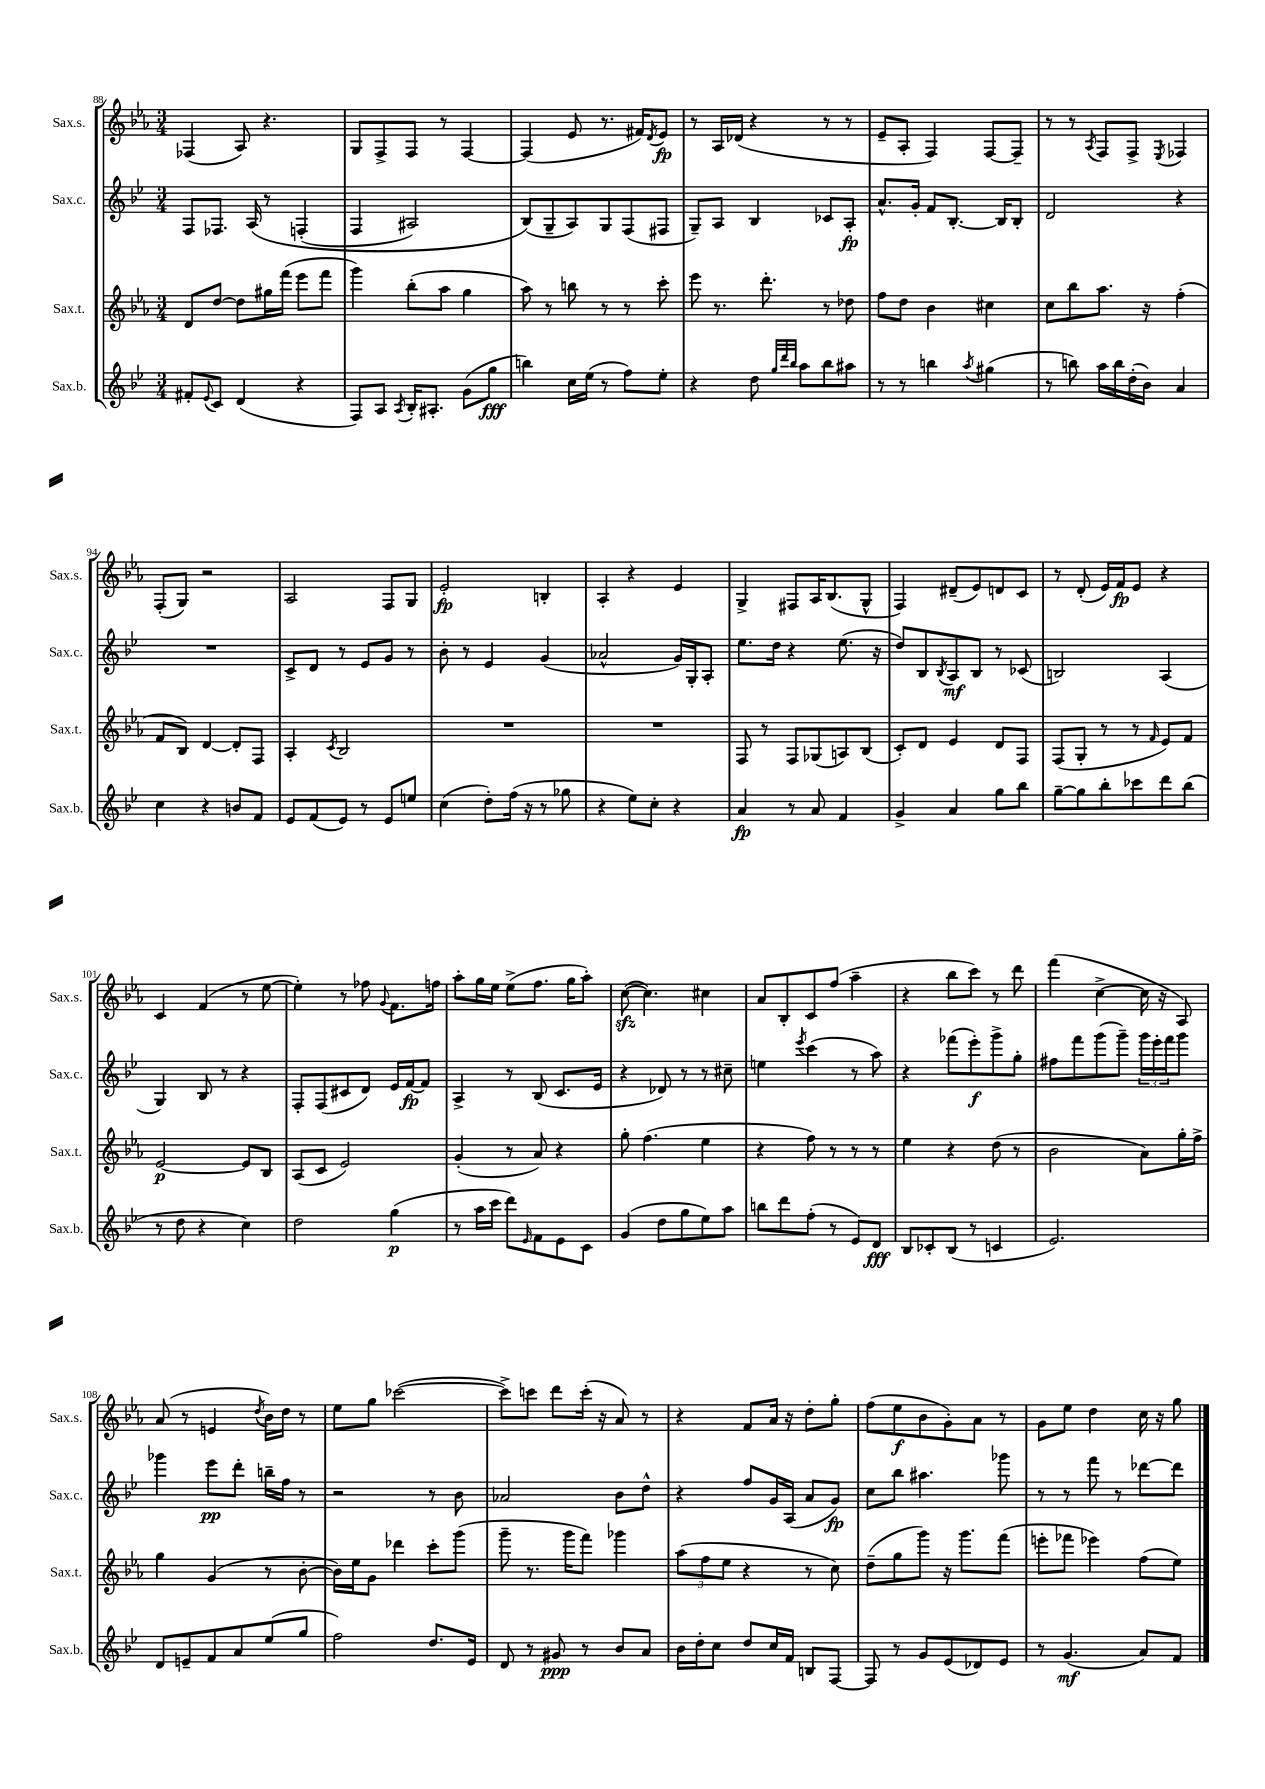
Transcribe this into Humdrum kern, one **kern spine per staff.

**kern	**dynam	**kern	**dynam	**kern	**dynam	**kern	**dynam
*part4	*part4	*part3	*part3	*part2	*part2	*part1	*part1
*staff4	*staff4	*staff3	*staff3	*staff2	*staff2	*staff1	*staff1
*I"Sax.b.	*	*I"Sax.t.	*	*I"Sax.c.	*	*I"Sax.s.	*
*I'Sax.b.	*	*I'Sax.t.	*	*I'Sax.c.	*	*I'Sax.s.	*
*clefG2	*	*clefG2	*	*clefG2	*	*clefG2	*
*k[b-e-]	*	*k[b-e-a-]	*	*k[b-e-]	*	*k[b-e-a-]	*
*M3/4	*	*M3/4	*	*M3/4	*	*M3/4	*
=88	=88	=88	=88	=88	=88	=88	=88
8f#X'/L	.	8d/L	.	8F/L	.	(4F-X/	.
8qqe-/	.	.	.	.	.	.	.
8c/J	.	[8dd/J	.	8.F-X/J	.	.	.
(4d/	.	8dd\L]	.	.	.	8A-/)	.
.	.	.	.	(16A/	.	.	.
.	.	16gg#X\L	.	8r	.	4.r	.
.	.	(16fff\JJ	.	.	.	.	.
4r	.	8eee-\L	.	(4Fn'/	.	.	.
.	.	8fff\J	.	.	.	.	.
=89	=89	=89	=89	=89	=89	=89	=89
8F/L)	.	4ggg\)	.	4F/	.	8G/L	.
8A/J	.	.	.	.	.	8F^/	.
8qA/	.	.	.	.	.	.	.
16B-'/KL	.	(8bb-'\L	.	2A#X/)	.	8F/J	.
8.A#X'/J	.	.	.	.	.	.	.
.	.	8aa-\J	.	.	.	8r	.
(8g\L	.	4gg\	.	.	.	[4F/	.
8gg\J	fff	.	.	.	.	.	.
=90	=90	=90	=90	=90	=90	=90	=90
4bbn\)	.	8aa-\)	.	(8B-/L)	.	(4F/]	.
.	.	8r	.	8G~/	.	.	.
16cc\LL	.	8bbn\	.	8A/)	.	8e-/	.
(16ee-\JJ	.	.	.	.	.	.	.
8r	.	8r	.	8G/	.	8.r	.
8ff\L)	.	8r	.	(8F/	.	.	.
.	.	.	.	.	.	16f#X/KL)	.
.	.	.	.	.	.	8qd/	.
8ee-'\J	.	8ccc'\	.	8F#X/J	.	8e-/J	fp
=91	=91	=91	=91	=91	=91	=91	=91
4r	.	8eee-\	.	8G~/L)	.	8r	.
.	.	8.r	.	8A/J	.	16A-/LL	.
.	.	.	.	.	.	(16d-X/JJ	.
8dd\	.	.	.	4B-/	.	4r	.
.	.	8.ddd'\	.	.	.	.	.
32qqgg/LLL	.	.	.	.	.	.	.
32qqddd/	.	.	.	.	.	.	.
32qqbb-/JJJ	.	.	.	.	.	.	.
8aa\L	.	.	.	.	.	.	.
8bb-\	.	8r	.	8c-X/L	.	8r	.
8aa#X\J	.	8dd-X\	.	8A'/J	fp	8r	.
=92	=92	=92	=92	=92	=92	=92	=92
8r	.	8ff\L	.	8.a^^/L	.	8e-~/L	.
8r	.	8dd\J	.	.	.	8A-'/J	.
.	.	.	.	16g'/Jk	.	.	.
4bbn\	.	4b-\	.	8f/L	.	4F/)	.
.	.	.	.	[8.B-'/J	.	.	.
8qaa/	.	.	.	.	.	.	.
(4gg#X\	.	4cc#X\	.	.	.	[8F/L	.
.	.	.	.	16B-/KL]	.	.	.
.	.	.	.	8B-'/J	.	8F~/J]	.
=93	=93	=93	=93	=93	=93	=93	=93
8r	.	8cc\L	.	2d/	.	8r	.
8bbn\)	.	8bb-\	.	.	.	8r	.
.	.	.	.	.	.	8qA-/	.
16aa\LL	.	8.aa-\J	.	.	.	8F/L	.
16bb\	.	.	.	.	.	.	.
(16dd'\	.	.	.	.	.	8F^/J	.
16b-\JJ)	.	16r	.	.	.	.	.
.	.	.	.	.	.	8qE-/	.
4a/	.	(4ff'\	.	4r	.	4F-X/	.
!!LO:LB:g=z
=94	=94	=94	=94	=94	=94	=94	=94
4cc\	.	8f/L	.	2.r	.	(8F'/L	.
.	.	8B-/J)	.	.	.	8G/J)	.
4r	.	[4d/	.	.	.	2r	.
8bn/L	.	8d'/L]	.	.	.	.	.
8f/J	.	8F/J	.	.	.	.	.
=95	=95	=95	=95	=95	=95	=95	=95
8e-/L	.	4A-'/	.	8c^/L	.	2A-/	.
(8f/	.	.	.	8d/J	.	.	.
.	.	8qc/	.	.	.	.	.
8e-/J)	.	2B-/	.	8r	.	.	.
8r	.	.	.	8e-/L	.	.	.
8e-/L	.	.	.	8g/J	.	8F/L	.
8een/J	.	.	.	8r	.	8G/J	.
=96	=96	=96	=96	=96	=96	=96	=96
(4cc\	.	2.r	.	8b-'\	.	2e-'/	fp
.	.	.	.	8r	.	.	.
8dd'\L)	.	.	.	4e-/	.	.	.
(16ff\Jk	.	.	.	.	.	.	.
16r	.	.	.	.	.	.	.
8r	.	.	.	(4g/	.	4Bn'/	.
8gg-X\	.	.	.	.	.	.	.
=97	=97	=97	=97	=97	=97	=97	=97
4r	.	2.r	.	2a-X^^/	.	4A-'/	.
8ee-\L)	.	.	.	.	.	4r	.
8cc'\J	.	.	.	.	.	.	.
4r	.	.	.	16g/LL)	.	4e-/	.
.	.	.	.	16G'/J	.	.	.
.	.	.	.	8A'/J	.	.	.
=98	=98	=98	=98	=98	=98	=98	=98
4a/	fp	8F/	.	8.ee-\L	.	4G^/	.
.	.	8r	.	.	.	.	.
.	.	.	.	16dd\Jk	.	.	.
8r	.	8F/L	.	4r	.	8F#X/L	.
8a/	.	(8G-X/	.	.	.	16A-/K	.
.	.	.	.	.	.	(8.B-/	.
4f/	.	8An/)	.	(8.ee-\	.	.	.
.	.	(8B-/J	.	.	.	8G^^/J	.
.	.	.	.	16r	.	.	.
=99	=99	=99	=99	=99	=99	=99	=99
4g^/	.	8c'/L)	.	8dd/L)	.	4F/)	.
.	.	8d/J	.	8B-/	.	.	.
.	.	.	.	8qB-/	.	.	.
4a/	.	4e-/	.	8A/	mf	(8d#X~/L	.
.	.	.	.	8B-/J	.	8e-/)	.
8gg\L	.	8d/L	.	8r	.	8dn/	.
8bb-\J	.	8F/J	.	(8c-X/	.	8c/J	.
=100	=100	=100	=100	=100	=100	=100	=100
[8gg~\L	.	(8F/L	.	2Bn/)	.	8r	.
8gg\]	.	8G'/J	.	.	.	(8d'/	.
8bb-'\	.	8r	.	.	.	16e-/LL)	.
.	.	.	.	.	.	16f/J	fp
8ccc-X\	.	8r	.	.	.	8e-/J	.
.	.	16qqf/	.	.	.	.	.
8ddd\	.	8e-/L)	.	(4A/	.	4r	.
(8bb-\J	.	8f/J	.	.	.	.	.
!!LO:LB:g=z
=101	=101	=101	=101	=101	=101	=101	=101
8r	.	[2e-/	p	4G/)	.	4c/	.
8dd\	.	.	.	.	.	.	.
4r	.	.	.	8B-/	.	(4f/	.
.	.	.	.	8r	.	.	.
4cc\)	.	8e-/L]	.	4r	.	8r	.
.	.	8B-/J	.	.	.	[8ee-\	.
=102	=102	=102	=102	=102	=102	=102	=102
2dd\	.	(8A-/L	.	8F'/L	.	4ee-'\])	.
.	.	8c/J	.	(8F/	.	.	.
.	.	2e-/)	.	8c#X/	.	8r	.
.	.	.	.	8d/J)	.	8ff-X\	.
.	.	.	.	.	.	8qqg/	.
(4gg\	p	.	.	16e-/LL	.	8.f\L	.
.	.	.	.	[16f/J	fp	.	.
.	.	.	.	8f/J]	.	.	.
.	.	.	.	.	.	16ffn\Jk	.
=103	=103	=103	=103	=103	=103	=103	=103
8r	.	(4g'/	.	4A^/	.	8aa-'\L	.
16aa\LL	.	.	.	.	.	16gg\L	.
16ccc\JJ	.	.	.	.	.	16ee-\JJ	.
8ddd\L)	.	8r	.	8r	.	(8ee-^\L	.
16qqe-/	.	.	.	.	.	.	.
8f\	.	8a-/)	.	(8B-/	.	8.ff\J	.
8e-\	.	4r	.	8.c/L	.	.	.
.	.	.	.	.	.	16gg\KL	.
8c\J	.	.	.	.	.	8aa-'\J)	.
.	.	.	.	16e-/Jk	.	.	.
=104	=104	=104	=104	=104	=104	=104	=104
(4g/	.	8gg'\	.	4r	.	([8cczz\	.
.	.	(4.ff\	.	.	.	4.cc\])	.
8dd\L	.	.	.	8d-X/)	.	.	.
8gg\	.	.	.	8r	.	.	.
8ee-\)	.	4ee-\	.	8r	.	4cc#X\	.
8aa\J	.	.	.	8cc#X~\	.	.	.
=105	=105	=105	=105	=105	=105	=105	=105
8bbn\L	.	4r	.	4een\	.	8a-/L	.
8ddd\	.	.	.	.	.	8B-'/	.
.	.	.	.	8qeee-/	.	.	.
(8ff'\J	.	8ff\)	.	(4ccc\	.	8c/	.
8r	.	8r	.	.	.	(8ff/J	.
8e-/L)	.	8r	.	8r	.	4aa-~\	.
8d/J	fff	8r	.	8aa\)	.	.	.
=106	=106	=106	=106	=106	=106	=106	=106
8B-/L	.	4ee-\	.	4r	.	4r	.
8c-X'/	.	.	.	.	.	.	.
(8B-/J	.	4r	.	(8fff-X\L	.	8bb-\L	.
8r	.	.	.	8eee-'\)	f	8ccc\J)	.
4cn/	.	(8dd\	.	8ggg^\	.	8r	.
.	.	8r	.	8gg'\J	.	8ddd\	.
=107	=107	=107	=107	=107	=107	=107	=107
2.e-/)	.	2b-\	.	8ff#X\L	.	(4fff\	.
.	.	.	.	8fff\	.	.	.
.	.	.	.	(8ggg\	.	[4cc^\	.
.	.	.	.	8ggg~\J)	.	.	.
.	.	8a-\L)	.	24ggg\LL	.	16cc\]	.
.	.	.	.	24eee-'\	.	.	.
.	.	.	.	.	.	16r	.
.	.	.	.	24fff\J	.	.	.
.	.	16gg'\L	.	8ggg\J	.	8A-/)	.
.	.	16ff^\JJ	.	.	.	.	.
!!LO:LB:g=z
=108	=108	=108	=108	=108	=108	=108	=108
8d/L	.	4gg\	.	4ggg-X\	.	(8a-/	.
8en~/	.	.	.	.	.	8r	.
8f/	.	(4g/	.	8eee-\L	pp	4en/	.
8a/	.	.	.	8ddd'\J	.	.	.
.	.	.	.	.	.	8qdd/	.
(8ee-/	.	8r	.	16bbn~\LL	.	16b-\LL)	.
.	.	.	.	16ff\JJ	.	16dd\JJ	.
8gg/J	.	[8b-'\	.	8r	.	8r	.
=109	=109	=109	=109	=109	=109	=109	=109
2ff\)	.	16b-\LL])	.	2r	.	8ee-\L	.
.	.	16ee-\J	.	.	.	.	.
.	.	8g\J	.	.	.	8gg\J	.
.	.	4ddd-X\	.	.	.	([2ccc-X\	.
8.dd/L	.	8ccc'\L	.	8r	.	.	.
.	.	(8ggg\J	.	8b-\	.	.	.
16e-/Jk	.	.	.	.	.	.	.
=110	=110	=110	=110	=110	=110	=110	=110
8d/	.	8ggg~\	.	2a-X/	.	8ccc-^\L])	.
8r	.	8.r	.	.	.	8cccn\J	.
8g#X/	ppp	.	.	.	.	8ddd\L	.
.	.	16ggg\KL	.	.	.	.	.
8r	.	8fff\J)	.	.	.	(16ccc'\Jk	.
.	.	.	.	.	.	16r	.
8b-/L	.	4ggg-X\	.	8b-\L	.	8a-/)	.
8a/J	.	.	.	8dd^^\J	.	8r	.
=111	=111	=111	=111	=111	=111	=111	=111
16b-\LL	.	(12aa-\L	.	4r	.	4r	.
16dd'\J	.	.	.	.	.	.	.
.	.	12ff\	.	.	.	.	.
8cc\J	.	.	.	.	.	.	.
.	.	12ee-\J	.	.	.	.	.
8dd/L	.	4r	.	8ff/L	.	8f/L	.
16cc/L	.	.	.	16g/L	.	16a-/Jk	.
16f/JJ	.	.	.	(16A/JJ	.	16r	.
8Bn/L	.	8r	.	8a/L	.	8dd'\L	.
[8F/J	.	8cc\)	.	8g/J)	fp	8gg'\J	.
=112	=112	=112	=112	=112	=112	=112	=112
8F/]	.	(8dd~\L	.	8cc\L	.	(8ff\L	.
8r	.	8gg\	.	8bb-\J	.	8ee-\	f
8g/L	.	8ggg\J)	.	4.aa#X\	.	8b-\	.
(8e-/	.	16r	.	.	.	8g'\)	.
.	.	8.ggg\L	.	.	.	.	.
8d-X/)	.	.	.	.	.	8a-\J	.
8e-/J	.	(8fff\J	.	8ggg-X\	.	8r	.
=113	=113	=113	=113	=113	=113	=113	=113
8r	.	8eeen'\L	.	8r	.	8g\L	.
(4.g/	mf	8fff-X\J	.	8r	.	8ee-\J	.
.	.	4eee-X\)	.	8fff\	.	4dd\	.
.	.	.	.	8r	.	.	.
8a/L)	.	(8ff\L	.	[8ddd-X\L	.	16cc\	.
.	.	.	.	.	.	16r	.
8f/J	.	8ee-\J)	.	8ddd-\J]	.	8gg\	.
==	==	==	==	==	==	==	==
*-	*-	*-	*-	*-	*-	*-	*-
